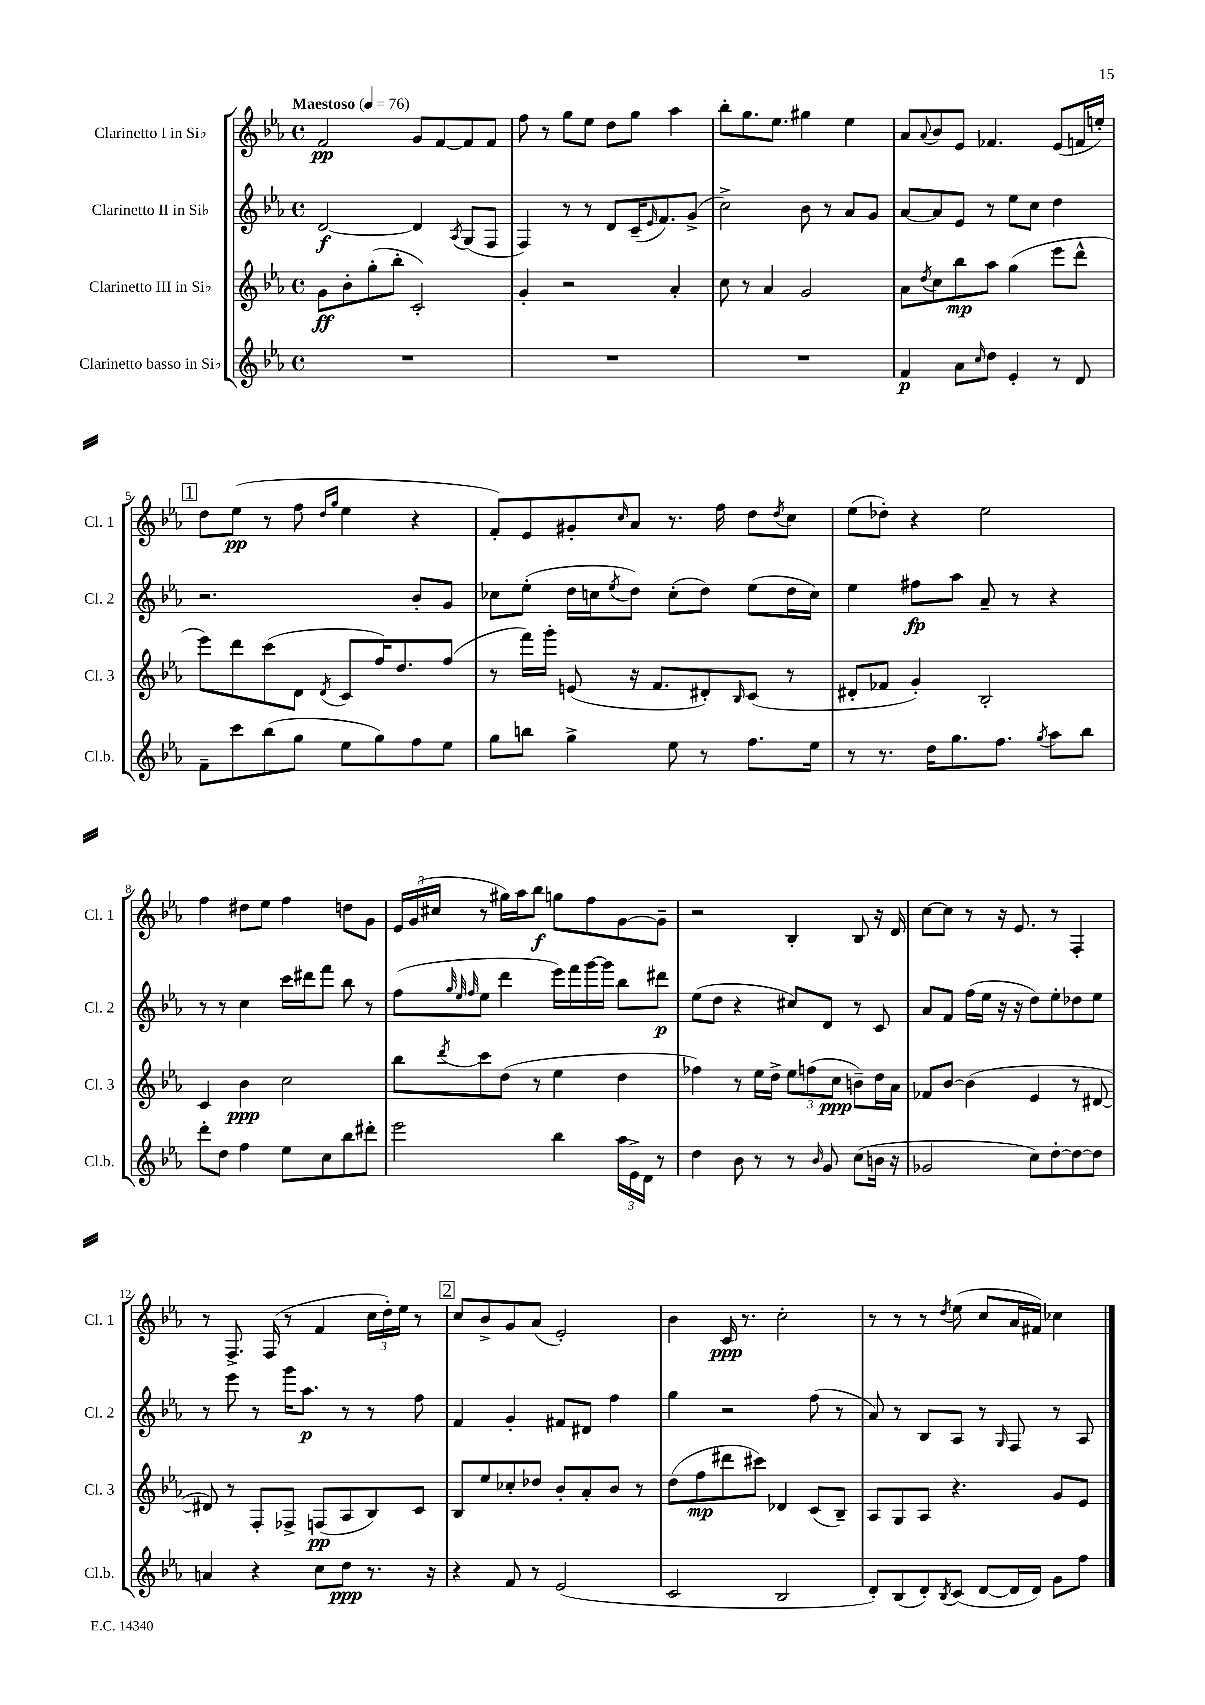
<<
\new StaffGroup <<
\new Staff = "s0" \with { instrumentName = "Clarinetto I in Sib" shortInstrumentName = "Cl. 1" } {
    \clef treble \key ees \major \defaultTimeSignature \time 4/4 \tempo "Maestoso" 4 = 76
    f'2\pp g'8 f'8~ f'8 f'8 |
    f''8 r8 g''8 ees''8 d''8 g''8 aes''4 |
    bes''8-. g''8. ees''8. gis''4 ees''4 |
    aes'8 \appoggiatura { aes'8 } bes'8 ees'8 fes'4. ees'8( f'16 e''16-.) |
    \mark \markup { \box "1" } d''8 ees''8\pp( r8 f''8 \grace { d''16 g''16 } ees''4 r4 |
    f'8-.) ees'8 gis'8-. \grace { c''16 } aes'8 r8. f''16 d''8 \acciaccatura { d''8 } c''8 |
    ees''8( des''8-.) r4 ees''2 |
    f''4 dis''8 ees''8 f''4 d''8 g'8 |
    \tuplet 3/2 { ees'16 g'16( cis''16 } r8 gis''16) aes''16 bes''8\f g''8 f''8 g'8~ g'8-- |
    r2 bes4-. bes8 r16 d'16 |
    c''8~ c''8 r8 r16 ees'8. r8 f4-. |
    r8 f8.-> f16( r8 f'4 \tuplet 3/2 { c''16 d''16-.) ees''16 } r8 |
    \mark \markup { \box "2" } c''8 bes'8-> g'8 aes'8( ees'2-.) |
    bes'4 c'16\ppp r8. c''2-. |
    r8 r8 r8 \acciaccatura { d''8 } ees''8( c''8 aes'16 fis'16) ces''4 \bar "|." |
}
\new Staff = "s1" \with { instrumentName = "Clarinetto II in Sib" shortInstrumentName = "Cl. 2" } {
    \clef treble \key ees \major \defaultTimeSignature \time 4/4
    d'2~\f d'4 \acciaccatura { aes8 } g8( f8 |
    f4) r8 r8 d'8 c'16--( \grace { ees'16 } f'8.) g'8->( |
    c''2->) bes'8 r8 aes'8 g'8 |
    aes'8~ aes'8 ees'8 r8 ees''8 c''8 d''4 |
    \mark \markup { \box "1" } r2. bes'8-. g'8 |
    ces''8 ees''8-.( d''16 c''16 \acciaccatura { ees''8 } d''8) c''8-.( d''8) ees''8( d''16 c''16) |
    ees''4 fis''8\fp aes''8 aes'8-- r8 r4 |
    r8 r8 c''4 c'''16 dis'''16 f'''8 bes''8 r8 |
    f''8( \grace { g''32 ees''32 f''32 } ees''8 d'''4 ees'''16) f'''16 g'''16~ g'''16 bes''8 dis'''8\p |
    ees''8( d''8 r4 cis''8) d'8 r8 c'8 |
    aes'8 f'8 f''16( ees''16 r16 r16 d''8) ees''8-. des''8 ees''8 |
    r8 ees'''8 r8 g'''16 aes''8.\p r8 r8 f''8 |
    \mark \markup { \box "2" } f'4 g'4-. fis'8 dis'8 f''4 |
    g''4 r2 f''8( r8 |
    aes'8) r8 bes8 aes8 r8 \grace { g16 } f8 r8 aes8 \bar "|." |
}
\new Staff = "s2" \with { instrumentName = "Clarinetto III in Sib" shortInstrumentName = "Cl. 3" } {
    \clef treble \key ees \major \defaultTimeSignature \time 4/4
    g'8\ff bes'8-. g''8-.( bes''8-. c'2-.) |
    g'4-. r2 aes'4-. |
    c''8 r8 aes'4 g'2 |
    aes'8 \acciaccatura { d''8 } c''8 bes''8\mp aes''8 g''4( ees'''8 d'''8-^ |
    \mark \markup { \box "1" } ees'''8) d'''8 c'''8( d'8 \acciaccatura { d'8 } c'8 f''16) d''8. f''8( |
    r8 f'''16) g'''16-. e'8( r16 f'8. dis'8-.) \grace { bes16 } c'8( r8 |
    dis'8-. fes'8 g'4-.) bes2-. |
    c'4 bes'4\ppp c''2 |
    bes''8 \acciaccatura { d'''8 } c'''8 d''8( r8 ees''4 d''4 |
    fes''4) r8 ees''16 d''16-> \tuplet 3/2 { ees''8 f''8( c''8\ppp } b'8--) d''16 aes'16 |
    fes'8 bes'8~ bes'4( ees'4 r8 dis'8~ |
    dis'8) r8 f8-. fes8-> f8\pp( aes8 bes8) c'8 |
    \mark \markup { \box "2" } bes8 ees''8 ces''8-. des''8 bes'8-. aes'8-. bes'8 r8 |
    d''8( f''8\mp dis'''8 cis'''8) des'4 c'8( bes8--) |
    aes8 g8 aes8 r4. g'8 ees'8 \bar "|." |
}
\new Staff = "s3" \with { instrumentName = "Clarinetto basso in Sib" shortInstrumentName = "Cl.b." } {
    \clef treble \key ees \major \defaultTimeSignature \time 4/4
    R1 |
    R1 |
    R1 |
    f'4\p aes'8 \grace { c''16 } d''8 ees'4-. r8 d'8 |
    \mark \markup { \box "1" } f'8-- c'''8 bes''8( g''8 ees''8 g''8) f''8 ees''8 |
    g''8 b''8 g''4-> ees''8 r8 f''8. ees''16 |
    r8 r8. d''16 g''8. f''8. \acciaccatura { g''8 } aes''8 bes''8 |
    d'''8-. d''8 f''4 ees''8 c''8 bes''8 dis'''8-. |
    ees'''2 bes''4 \tuplet 3/2 { aes''16 ees'16-> d'16 } r8 |
    d''4 bes'8 r8 r8 \grace { bes'16 } g'8 c''8( b'16 r16 |
    ges'2 c''8) d''8~-. d''8~ d''8 |
    a'4 r4 c''8 d''8\ppp r8. r16 |
    \mark \markup { \box "2" } r4 f'8 r8 ees'2( |
    c'2 bes2 |
    d'8-.) bes8( d'8-.) \acciaccatura { bes8 } c'8( d'8~ d'16 d'16) g'8 f''8 \bar "|." |
}
>>
>>
